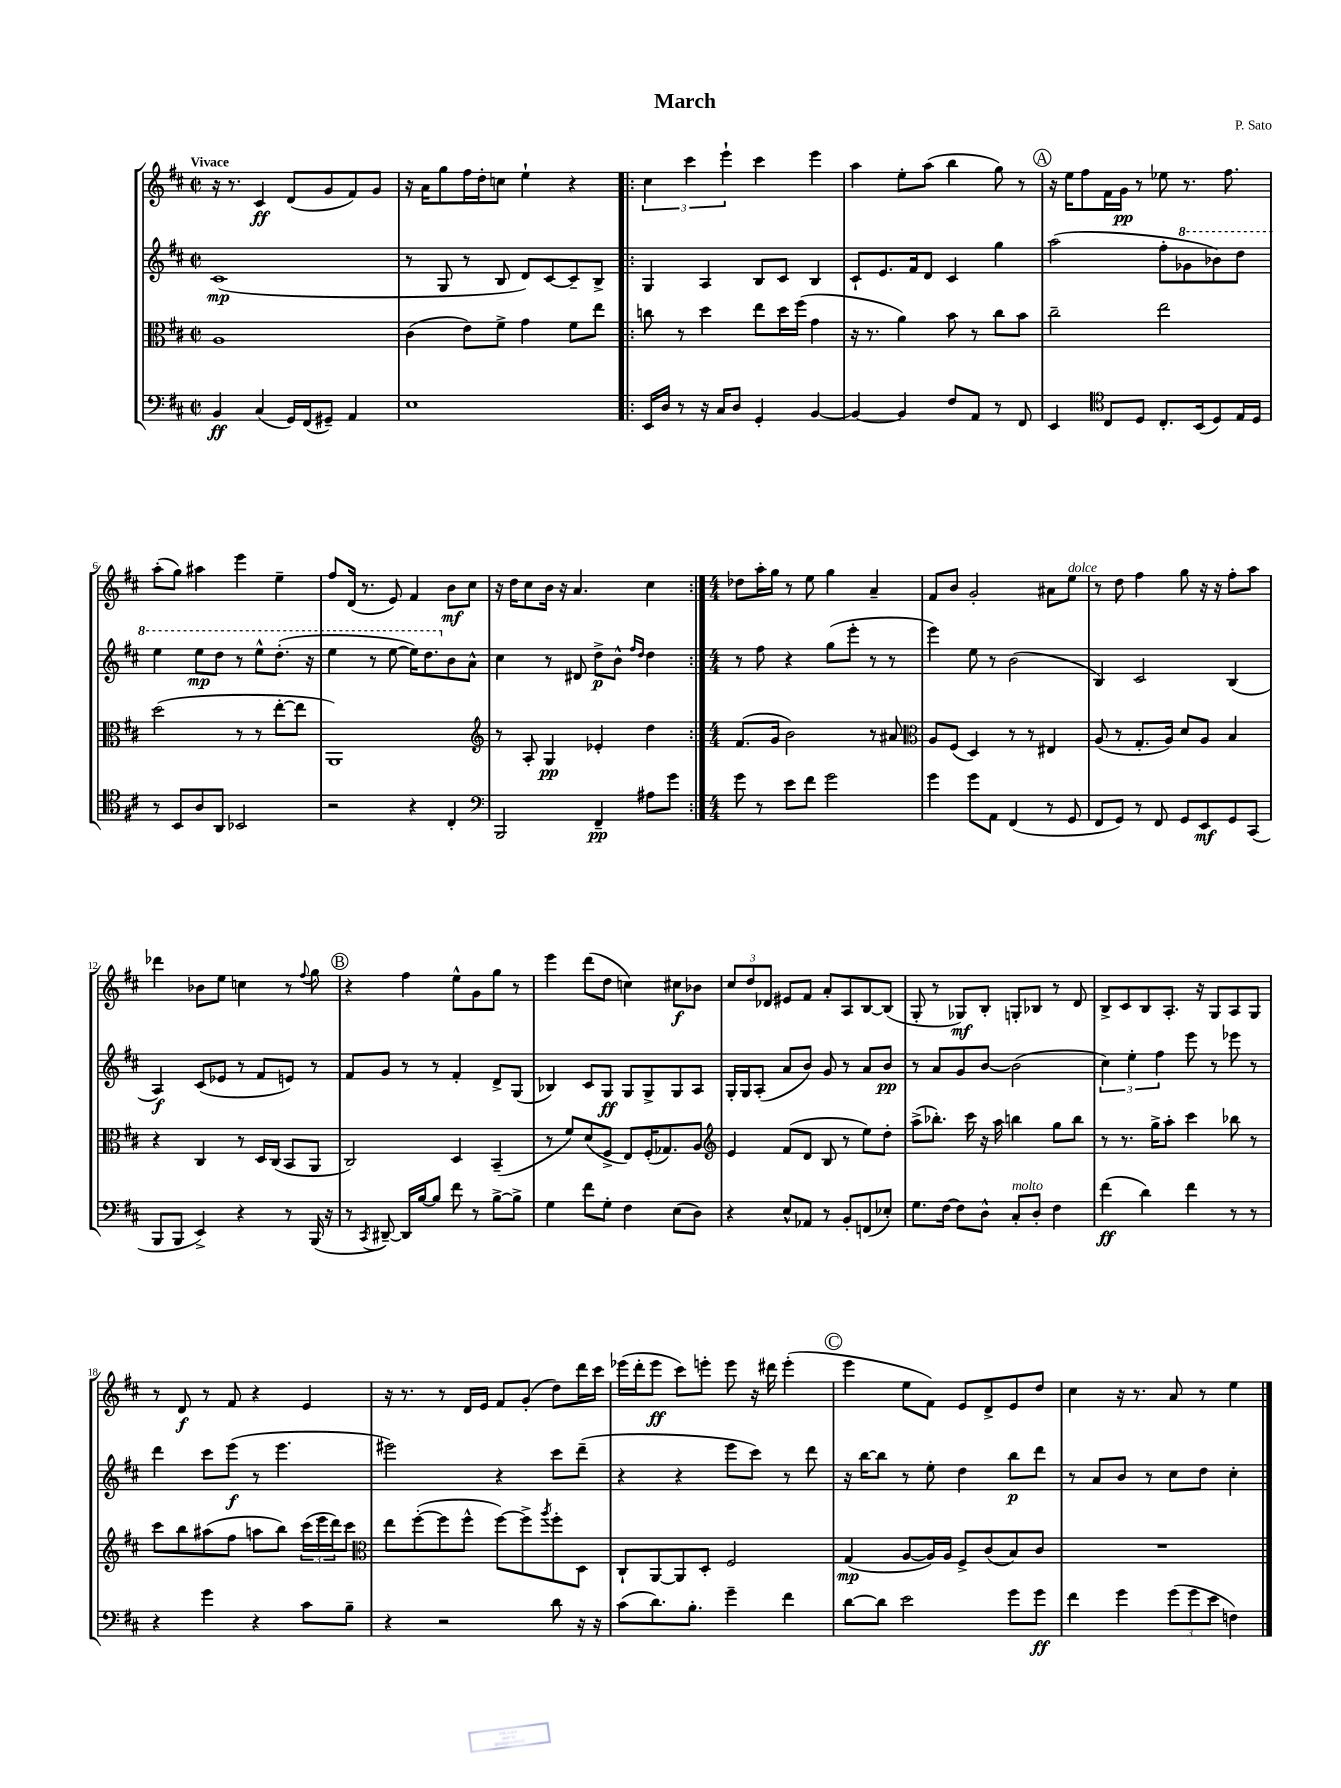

**kern	**kern	**kern	**kern
*staff4	*staff3	*staff2	*staff1
*clefF4	*clefC3	*clefG2	*clefG2
*k[f#c#]	*k[f#c#]	*k[f#c#]	*k[f#c#]
*M2/2	*M2/2	*M2/2	*M2/2
*met(c|)	*met(c|)	*met(c|)	*met(c|)
4BB/	1A	(1c#	16r
.	.	.	8.r
(4C#/	.	.	4c#/
16GG/LL)	.	.	(8d/L
(16FF#/J	.	.	.
8GG#~/J)	.	.	8g/
4AA/	.	.	8f#/)
.	.	.	8g/J
=	=	=	=
1E	(4c#\	8r	16r
.	.	.	16a\LK
.	.	8G/	8gg\
.	8e\L)	8r	16ff#\L
.	.	.	16dd'\J
.	8f#^\J	8B/	8cc\J
.	4g\	8d/L)	4ee`\
.	.	[8c#/	.
.	8f#\L	8c#~/]	4r
.	8ee\J	8B^/J	.
=!|:	=!|:	=!|:	=!|:
16EE/LL	8cc\	4G/	6cc#\
16D/JJ	.	.	.
8r	8r	.	.
.	.	.	6ccc#\
16r	4dd\	4A/	.
16C#/LK	.	.	.
.	.	.	6eee`\
8D/J	.	.	.
4GG'/	8ee\L	8B/L	4ccc#\
.	16dd\L	8c#/J	.
.	(16ff#\JJ	.	.
[4BB/	4g\	4B/	4eee\
=	=	=	=
4BB/_	16r	8c#`/L	4aa\
.	8.r	.	.
.	.	8.e/	.
4BB/]	4a\)	.	8ee'\L
.	.	16f#/k	.
.	.	8d/J	(8aa\J
8F#/L	8b\	4c#/	4bb\
8AA/J	8r	.	.
8r	8cc#\L	4gg\	8gg\)
8FF#/	8b\J	.	8r
=	=	=	=
4EE/	2cc#~\	(2aa\	16r
.	.	.	16ee\LK
.	.	.	8ff#\
*clefC4	*	*	*
8C#/L	.	.	16f#\L
.	.	.	16g\JJ
8D/J	.	.	8r
8.C#'/L	2ee\	8ff#'\L	8ee-\
.	.	8gg-\	8.r
(16BB/k	.	.	.
8D/)	.	8bb-\)	.
.	.	.	8.ff#\
16E/L	.	8ddd\J	.
16D/JJ	.	.	.
=	=	=	=
8r	(2dd\	4eee\	(8aa'\L
8BB/L	.	.	8gg\J)
8A/	.	8eee\L	4aa#\
8AA/J	.	8ddd\J	.
2BB-/	8r	8r	4eee\
.	8r	8eee^^\L	.
.	[8ee'\L	(8.ddd'\J	4ee~\
.	8ee\]J	.	.
.	.	16r	.
=	=	=	=
2r	1AA)	4eee\	8ff#/L
.	.	.	(16d/Jk
.	.	.	8.r
.	.	8r	.
.	.	[8eee\	8e/)
4r	.	16eee\]LK)	4f#/
.	.	8.ddd\	.
4C#'/	.	8b\	8b\L
.	.	8a^^\J	8cc#\J
=	=	=	=
*clefF4	*clefG2	*	*
2BBB/	8r	4cc#\	16r
.	.	.	16dd\LK
.	8A'/	.	8cc#\
.	4G/	8r	16b\Jk
.	.	.	16r
.	.	8d#/	4.a/
4FF#~/	4e-'/	8dd^\L	.
.	.	8b^^\J	.
.	.	16qqff#/LL	.
.	.	16qqdd/JJ	.
8A#\L	4dd\	4dd\	4cc#\
8g\J	.	.	.
=:|!	=:|!	=:|!	=:|!
*M4/4	*M4/4	*M4/4	*M4/4
8g\	(8.f#/L	8r	8dd-\L
8r	.	8ff#\	16aa'\L
.	16g/Jk	.	16gg\JJ
8e\L	2b\)	4r	8r
8f#\J	.	.	8ee\
2g\	.	(8gg\L	4gg\
.	.	8eee'\J	.
.	8r	8r	4a~/
.	8a#/	8r	.
=	=	=	=
*	*clefC3	*	*
4g\	8A/L	4eee\)	8f#/L
.	(8F#/J	.	8b/J
8g\L	4D/)	8ee\	2g'/
8AA\J	.	8r	.
(4FF#/	8r	(2b\	.
.	8r	.	.
8r	4E#/	.	8a#\L
8GG/	.	.	8ee\J
=	=	=	=
8FF#/L	(8A/	4B/)	8r
8GG/J)	8r	.	8dd\
8r	8.G'/L	2c#/	4ff#\
8FF#/	.	.	.
.	16A/Jk)	.	.
8GG/L	8d/L	.	8gg\
8EE/	8A/J	.	16r
.	.	.	16r
8GG/	4B/	(4B/	8ff#'\L
(8CC#/J	.	.	8aa\J
=	=	=	=
8BBB/L	4r	4A/)	4ddd-\
8BBB/J	.	.	.
4EE^/)	4C#/	(8c#/L	8b-\L
.	.	8e-/J	8ee\J
4r	8r	8r	4cc\
.	16D/LL	8f#/L	.
.	(16C#/JJ	.	.
8r	8BB/L	8e/J)	8r
.	.	.	8qqff#/
(16BBB/	8AA/J	8r	8gg\
16r	.	.	.
=	=	=	=
8r	2C#/)	8f#/L	4r
8qCC#/	.	.	.
[8DD#~/)	.	8g/J	.
16DD#/]LL	.	8r	4ff#\
[16B/J	.	.	.
8B/]J	.	8r	.
8f#\	4D/	4f#'/	8ee^^\L
8r	.	.	8g\
[8B^\L	(4BB~/	8d^/L	8gg\J
8B^\]J	.	(8G/J	8r
=	=	=	=
4G\	8r	4B-/)	4eee\
.	8f#/L)	.	.
8f#\L	(8d/	8c#/L	(8ddd\L
8G'\J	8F#^/J	8G/J	8dd\J
4F#\	8E/L)	8G/L	4cc\)
.	(16F#'/K	8G^/	.
.	8.G-/)	.	.
(8E\L	.	8G/	8cc#\L
8D\J)	8A/J	8A/J	8b-\J
=	=	=	=
*	*clefG2	*	*
4r	4e/	16G'/LL	12cc#/L
.	.	16G/J	.
.	.	.	12dd/
.	.	(8A'/J	.
.	.	.	12d-/J
8E^^/L	(8f#/L	8a/L	8e#/L
8AA-/J	8d/J	8b/J)	8f#/J
8r	8B/	8g/	8a'/L
8BB'/L	8r	8r	8A/
(8FF/	8ee\L)	8a/L	[8B/
8E-'/J)	8dd'\J	8b/J	(8B/]J
=	=	=	=
8.G\L	(8aa^\L	8r	8G'/
.	8.bb-'\J)	8a/L	8r
[16F#\Jk	.	.	.
8F#\]L	.	8g/	8G-/L)
.	16ccc#\	.	.
8D^^\J	16r	[8b/J	8B'/J
.	16aa\	.	.
8C#'/L	4bb\	(2b\]	8G'/L
8D'/J	.	.	8B-/J
4F#\	8gg\L	.	8r
.	8bb\J	.	8d/
=	=	=	=
(4f#\	8r	6cc#\)	8B^/L
.	8.r	.	8c#/
.	.	6ee'\	.
4d\)	.	.	8B/
.	16gg^\LK	.	.
.	.	6ff#\	.
.	8aa'\J	.	8.A'/J
4f#\	4ccc#\	8eee\	.
.	.	.	16r
.	.	8r	8G/L
8r	8bb-\	8eee-\	8A/
8r	8r	8r	8G/J
=	=	=	=
4r	8ccc#\L	4ddd\	8r
.	8bb\	.	8d/
4g\	(8aa#\	8ccc#\L	8r
.	8ff#\J	(8eee\J	8f#/
4r	8aa\L	8r	4r
.	8bb\J)	4.eee\	.
8c#\L	(24ccc#\LL	.	4e/
.	24eee\	.	.
.	24ddd\J)	.	.
8B~\J	8ccc#\J	.	.
=	=	=	=
*	*clefC3	*	*
4r	8ee\L	2eee#\)	16r
.	.	.	8.r
.	([8ff#'\	.	.
2r	8ff#\]	.	8r
.	8ff#^^\J	.	16d/LL
.	.	.	16e/JJ
.	[8ff#\L)	4r	8f#/L
.	8ff#^\]	.	(8g'/J
.	8qaa/	.	.
8d\	8ff#'\	8ccc#\L	8dd\L)
16r	8D\J	(8ddd~\J	16ddd\L
16r	.	.	16ccc#\JJ
=	=	=	=
(8c#\L	8C#`/L	4r	(16eee-\LL
.	.	.	16ddd'\J
8.d\)	[8AA/	.	8eee-\J
.	8AA/]	4r	8ccc#\L)
8.B'\J	.	.	.
.	8D'/J	.	8eee'\J
4g~\	2F#/	8eee\L	8eee\
.	.	8ccc#\J)	16r
.	.	.	16ddd#\
4f#\	.	8r	(4eee'\
.	.	8ddd\	.
=	=	=	=
[8d\L	(4G/	16r	4eee\
.	.	[16bb\LK	.
8d\]J	.	8bb\]J	.
2e\	[8A/L	8r	8ee\L
.	16A/]L)	8ee'\	8f#\J)
.	16A/JJ	.	.
.	8F#^/L	4dd\	8e/L
.	(8c#/	.	8d^/
8g\L	8B/)	8bb\L	8e/
8g\J	8c#/J	8ddd\J	8dd/J
=	=	=	=
4f#\	1r	8r	4cc#\
.	.	8a/L	.
4g\	.	8b/J	16r
.	.	.	8.r
.	.	8r	.
(12g\L	.	8cc#\L	8a/
12g\	.	.	.
.	.	8dd\J	8r
12e\J	.	.	.
4F\)	.	4cc#'\	4ee\
==	==	==	==
*-	*-	*-	*-
